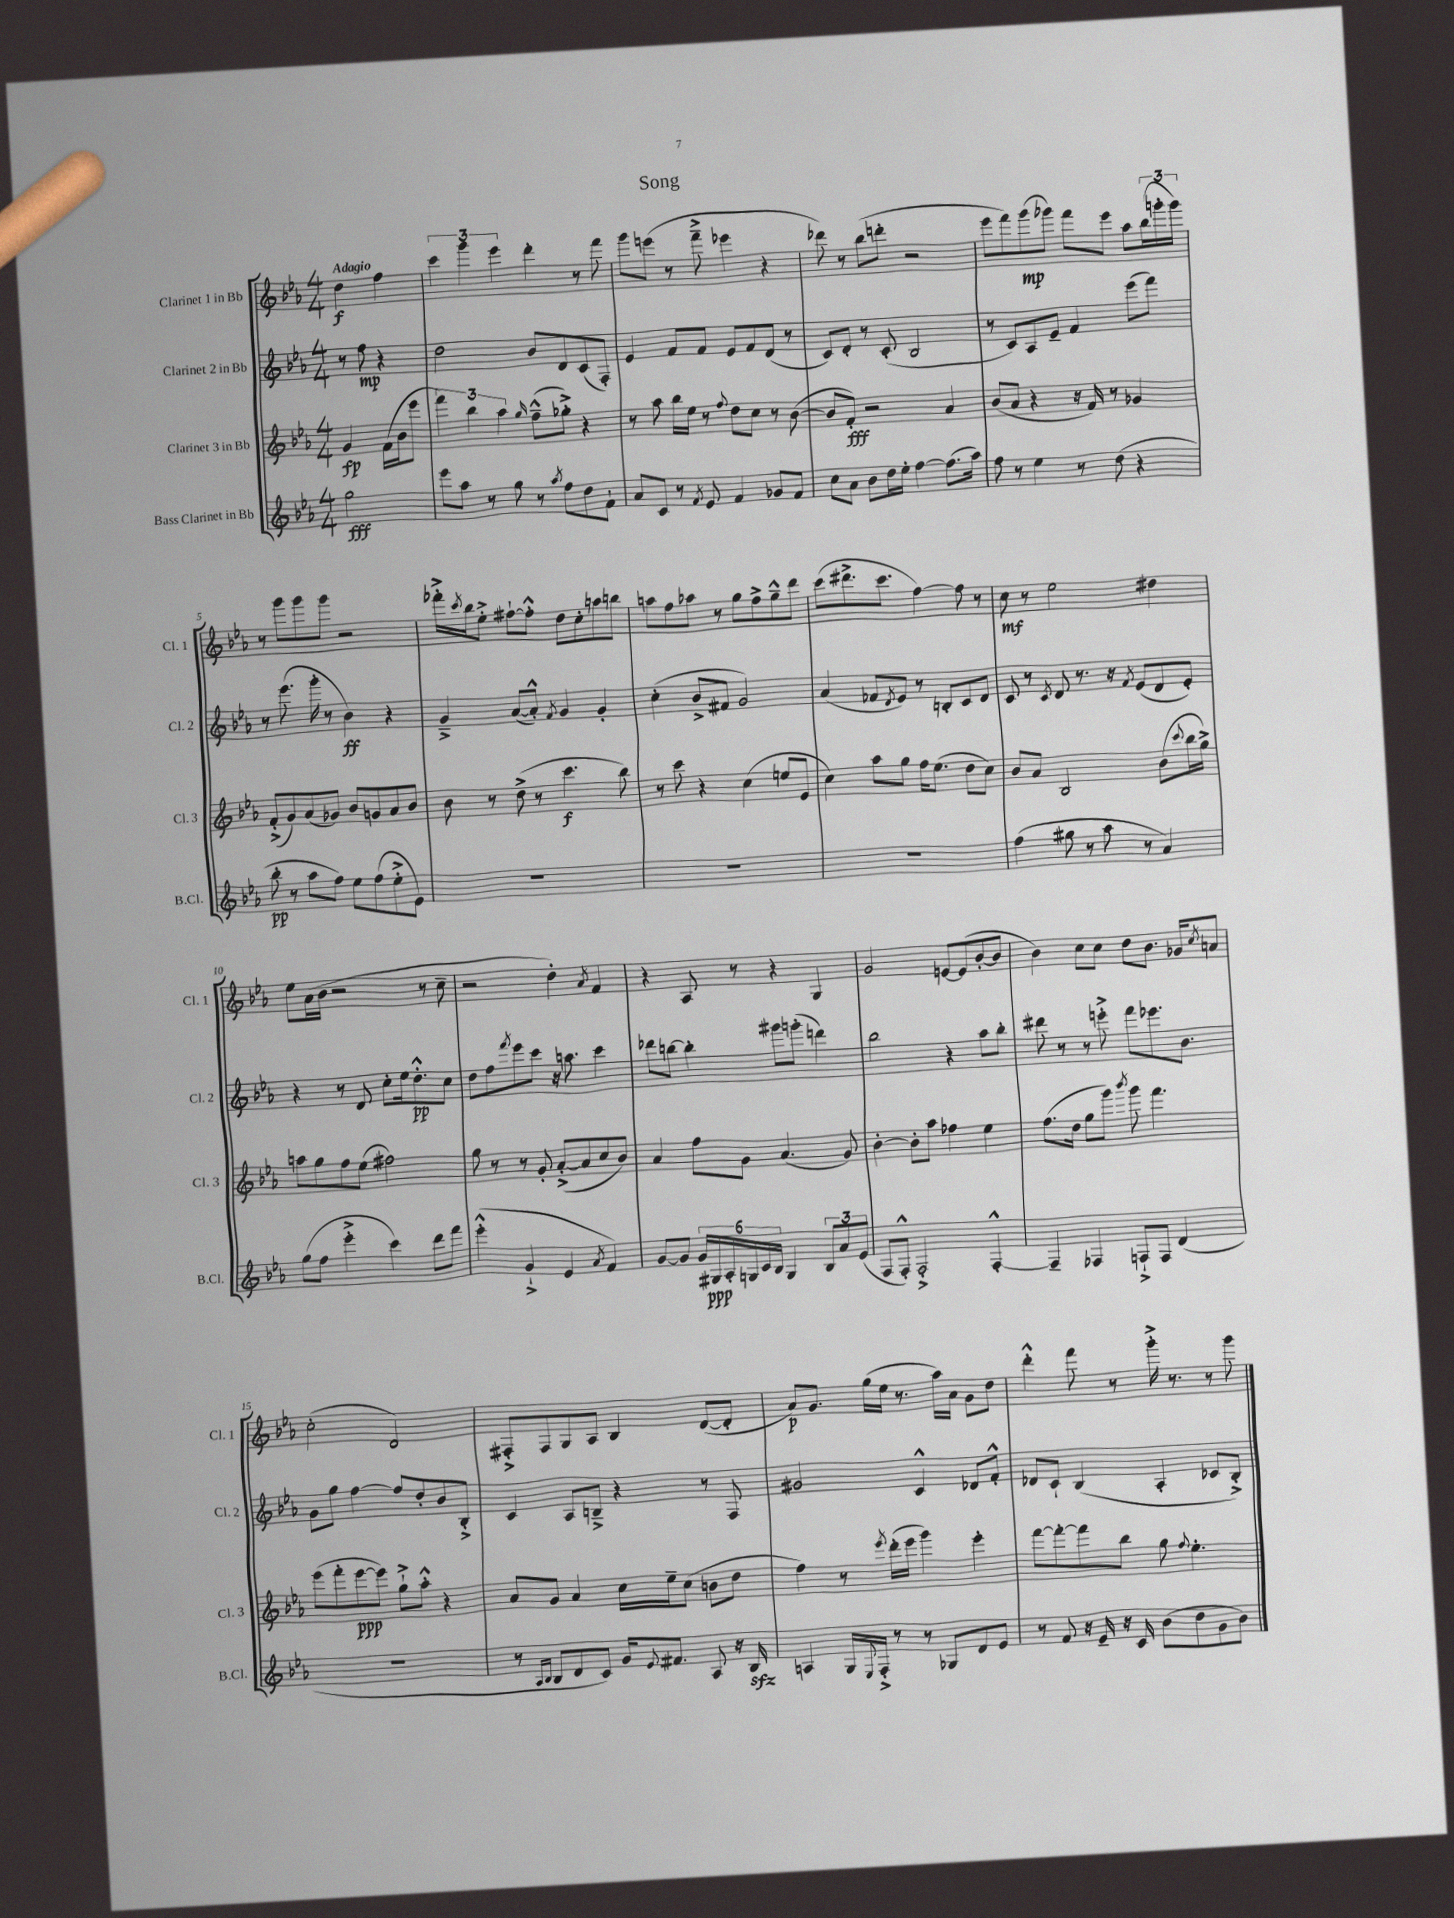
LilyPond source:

\header { title = "Song" }
<<
\new StaffGroup <<
\new Staff = "s0" \with { instrumentName = "Clarinet 1 in Bb" shortInstrumentName = "Cl. 1" } {
    \clef treble \key ees \major \numericTimeSignature \time 4/4 \partial 2 \tempo "Adagio"
    d''4\f f''4 |
    \tuplet 3/2 { c'''4 g'''4 ees'''4 } d'''4-. r8 f'''8 |
    g'''8 e'''8( r8 f'''8---> ees'''4 r4 |
    des'''8) r8 bes''8( d'''8-. r2 |
    ees'''8 f'''8) g'''8\mp( ges'''8) f'''8 ees'''8 aes''8 \tuplet 3/2 { bes''16( g'''16-. g'''16) } |
    r8 g'''8 g'''8 g'''8 r2 |
    fes'''16-.-> \acciaccatura { c'''8 } bes''16 ees''8-.-> fis''8~-! fis''8-.-^ d''8 c''8-. a''8 b''8 |
    a''8 f''8 aes''8 r8 g''8 f''8-> g''8---^ d'''8 |
    c'''8( dis'''8.-> c'''8. f''4~) f''8 r8 |
    c''8\mf r8 ees''2 dis''4 |
    ees''8 aes'16( bes'16 r2 r8 c''8-- |
    r2 d''4-.) \acciaccatura { aes'8 } f'4 |
    r4 aes8 r8 r4 g4 |
    g'2 e'8~ e'8( bes'8~-. bes'8 |
    bes'4) c''8 c''8 d''8 bes'8. ges'16 \acciaccatura { c''8 } a'8 |
    c''2-.( d'2) |
    fis8-.-> fis8 g8 aes8 bes4 d'8~( d'8-. |
    aes'8\p) g'8. g''16( ees''16 r8. aes''16) aes'16 g'8 d''8 |
    d'''4-.-^ f'''8 r8 g'''16-.-> r8. r8 g'''8 \bar "|." |
}
\new Staff = "s1" \with { instrumentName = "Clarinet 2 in Bb" shortInstrumentName = "Cl. 2" } {
    \clef treble \key ees \major \numericTimeSignature \time 4/4 \partial 2
    r8 f''8\mp r4 |
    d''2 bes'8 d'8 c'8( f8-.) |
    ees'4 f'8 f'8 ees'8 f'8 d'8( r8 |
    c'8) d'8-. r8 c'8-.( bes2 |
    r8 c'8) aes8 ees'8-- f'4 ees'''8( f'''8) |
    r8 ees'''8.( g'''16-. r8 bes'4\ff) r4 |
    g'4---> aes'8~( aes'8-.-^) \acciaccatura { f'8 } g'4 g'4-. |
    c''4-.( bes'8-> fis'8 g'2) |
    aes'4( fes'8 \acciaccatura { d'8 } ees'8) r8 b8-. c'8 d'8 |
    c'8 r8 \acciaccatura { c'8 } d'8 r8. r16 \acciaccatura { f'8 } ees'8( d'8 ees'8-.) |
    r4 r8 d'8 c''8-. ees''16 d''8.-.-^\pp c''8 |
    d''8 f''8 \acciaccatura { f'''8 } ees'''8 c'''8 r16 a''8. c'''4 |
    des'''8 b''8~ b''4-. gis'''8 g'''8-.( d'''4) |
    bes''2 r4 aes''8 bes''8-. |
    dis'''8 r8 r8 e'''8-.-> f'''8 ees'''8. bes'8. |
    g'8 g''8 f''4~ f''8 d''8-. bes'8 bes8-.-> |
    c'4 aes8 b8---> r4 r8 f8 |
    gis'2 c'4-^ des'8 f'8-.-^ |
    des'8 c'8-! bes4( aes4-. ces'8 bes8-.->) \bar "|." |
}
\new Staff = "s2" \with { instrumentName = "Clarinet 3 in Bb" shortInstrumentName = "Cl. 3" } {
    \clef treble \key ees \major \numericTimeSignature \time 4/4 \partial 2
    g'4\fp f'16( bes'16 ees'''8 |
    \tuplet 3/2 { f'''4) bes''4 aes''4 } \grace { g''16 } f''8---^( ges''8-.->) r4 |
    r8 aes''8 bes''16 ees''16 r8 \appoggiatura { f''8 } d''8 c''8 r8 bes'8~( |
    bes'8 f'8-.\fff) r2 aes'4 |
    bes'8( aes'8 r4 r16 f'16) r8 ges'4 |
    f'8-.->( g'8) aes'8( ges'8) bes'8 g'8 aes'8 bes'8 |
    bes'8 r8 d''8->( r8 c'''4.\f bes''8) |
    r8 c'''8 r4 c''4( e''8 ees'8 |
    c''4) aes''8 g''8 f''16 ees''8.( d''8 c''8) |
    bes'8 aes'8 bes2 bes'8( \appoggiatura { c'''8 } bes''16 g''16->) |
    a''8 g''8 f''8 ees''8( fis''2) |
    g''8 r8 r8 g'8-. aes'8~-.->( aes'8 c''8 bes'8) |
    aes'4 f''8 g'8 aes'4.( g'8) |
    bes'4~-. bes'8-. aes''8 fes''4 ees''4 |
    f''8.( d''16 g''8 g'''8) \acciaccatura { bes'''8 } g'''8 f'''4. |
    ees'''8( f'''8-. ees'''8~\ppp ees'''8) g''8-!-> aes''8-.-^ r4 |
    aes'8 g'8 aes'4 c''16 ees''16-- c''8( b'8 d''8 |
    f''4) r8 \acciaccatura { ees'''8 } d'''16-.( ees'''16 g'''4) ees'''4-. |
    f'''8~ f'''8~-. f'''8 bes''8 g''8 \appoggiatura { f''8 } ees''4.-. \bar "|." |
}
\new Staff = "s3" \with { instrumentName = "Bass Clarinet in Bb" shortInstrumentName = "B.Cl." } {
    \clef treble \key ees \major \numericTimeSignature \time 4/4 \partial 2
    g''2\fff |
    ees'''8 aes''8 r8 g''8 r8 \acciaccatura { aes''8 } f''8 d''8 f'8-! |
    aes'8 c'8 r8 \acciaccatura { f'8 } ees'8 f'4 ges'8 f'8 |
    c''8 aes'8 bes'8 d''16 ees''16-. f''4~ f''8.( aes''16) |
    f''8 r8 ees''4 r8 d''8( r4 |
    bes''8-.\pp r8 aes''8 f''8) ees''8 f''8( ees''8-.-> ees'8) |
    R1 |
    R1 |
    R1 |
    f''4( gis''8 r8 aes''8 r8 aes'4) |
    g''8( f''8 ees'''4-.-> c'''4) d'''8 f'''8 |
    ees'''4-.-^( g'4-!-> ees'4 \acciaccatura { aes'8 } f'4) |
    g'8~ g'8 \tuplet 6/4 { g'16 gis16\ppp aes16-. g16 c'16 bes16 } g4 \tuplet 3/2 { bes8 aes'8 ees'8( } |
    f8 f8-.-^) f2-.-> f4~-.-^ |
    f4-- fes4 f8-!-> f8 d'4( |
    R1 |
    r8 \grace { aes16 bes16 } bes8 d'8 c'8) g'16 \appoggiatura { ees'8 } fis'8. aes8 r16 bes16\sfz |
    a4 g16 \appoggiatura { ees8 } f16-.-> r8 r8 ges8 d'8 ees'8 |
    r8 f'8 r16 ees'16-- r16 c'16 bes'8( d''8 g'8 bes'8) \bar "|." |
}
>>
>>
